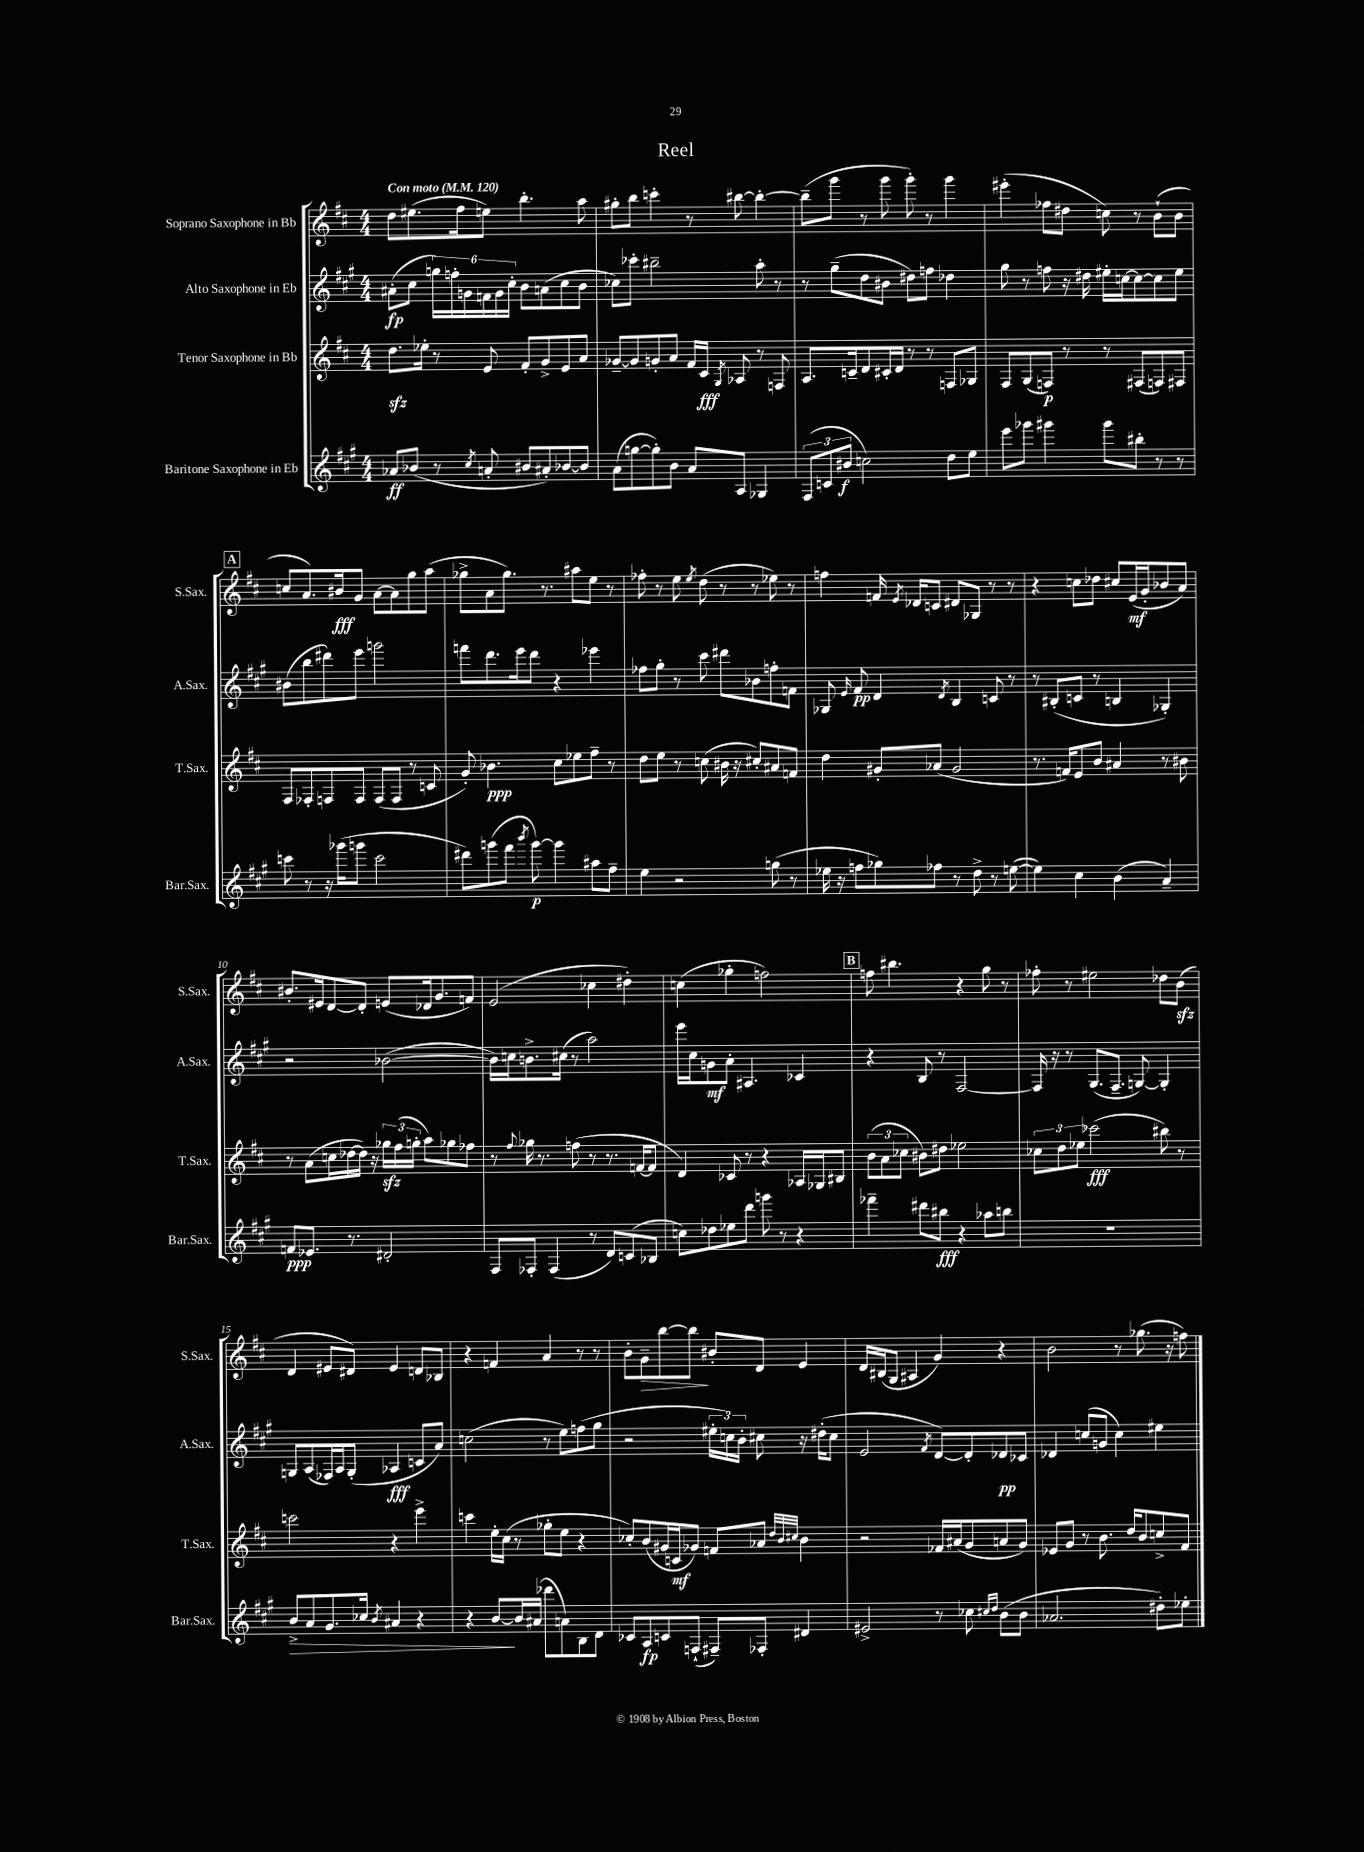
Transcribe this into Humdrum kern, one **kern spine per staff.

**kern	**kern	**kern	**kern
*staff4	*staff3	*staff2	*staff1
*clefG2	*clefG2	*clefG2	*clefG2
*k[f#c#g#]	*k[f#c#]	*k[f#c#g#]	*k[f#c#]
*M4/4	*M4/4	*M4/4	*M4/4
*MM120	*MM120	*MM120	*MM120
8a-	8.dd	(8a#'	8dd
(8b-	.	8cc#	(8.ee#
.	16ee-'	.	.
8r	8r	24gg)	.
.	.	24ff'	.
.	.	.	16ff#
.	.	24g	.
8qcc#	.	.	.
8a'	8e	24f	8ee)
.	.	24g	.
.	.	24cc#'	.
8b#	8f#'	8b	4.bb'
8a#')	8g^	(8a	.
[8b-	8e	8cc#	.
8b-]	8a	8b	8aa
=	=	=	=
(8a	[8g-~	8cc-)	8gg#'
[8gg	8g-]	8ccc-'	8bb
8gg'])	8g'	2bb#~	4ccc'
8b	8a	.	.
8a	16f#	.	8r
.	16c#	.	.
.	8qG	.	.
8A	8A-	.	[8bb#
4G-	8r	8aa'	4bb#'_
.	8F	8r	.
=	=	=	=
(12F#	8.A	8r	(8bb#~]
12c	.	.	.
.	.	(8gg#~	8ggg
12b#	.	.	.
.	16c~	.	.
2cc)	8d	8dd	8r
.	16c#'	8b#	8ggg
.	16d	.	.
.	8r	8dd#)	8ggg')
.	8r	8ff	8r
8dd	8F	4dd-	4ggg
8ee	8G-	.	.
=	=	=	=
8eee	8F#	8gg#	(4eee#'
8ggg-	(8G	8r	.
4ggg#	8F)	8ff	8ff-
.	8r	16r	8dd#
.	.	16dd#	.
8ggg#	8r	16ee#'	8cc)
.	.	[16cc	.
8bb#'	(8F#	8cc_	8r
8r	8F)	8cc]	(8b`
8r	8F#	8ee#	8b
=	=	=	=
8ccc	8F#	(8b#	8cc
8r	8F-'	8bb	8.a)
16r	8F	8ddd#)	.
(16ggg-	.	.	16b#
8ggg	8F	8eee	8g
2ccc	(8F	2ggg	[8a
.	8F	.	8a]
.	8r	.	8gg
.	8c	.	(8aa
=	=	=	=
8ddd#)	8g')	8fff	8gg-^
(8ggg	4.b-	8.ddd	8a
8fff#	.	.	8.gg-)
.	.	16eee	.
8qbbb	.	.	.
[8ggg)	.	8ddd	.
.	.	.	8.r
4ggg]	8cc#	4r	.
.	8ee-	.	8aa#
8aa#	8ff#~	4eee-	8ee
8ff#~	8r	.	8r
=	=	=	=
4ee	8dd	8ff-	8ff-'
.	8ee	8gg#'	8r
2r	8r	8r	8ee
.	.	.	8qee
.	(8cc	8ccc#	(8dd
.	16b#	8ddd#	8r
.	16r	.	.
.	8cc#')	8b-	8r
(8gg	8a#	8ff'	8ee-)
8r	8f	8f	8r
=	=	=	=
16ee-	4dd	8G-	4ff
16r	.	.	.
.	.	16qqe	.
8ff	.	8f#	.
8gg-)	8g#'	4d	16f
.	.	.	8qe
.	.	.	16d-
8ff-	(8a-	.	8c
.	.	8qd	.
8r	2g#	4B	8d#
8dd^	.	.	8G-
8r	.	8c	8r
([8ee	.	8r	8r
=	=	=	=
4ee])	8.r	8r	4r
.	.	(8B#'	.
.	16f)	.	.
4cc#	8e	8c	8cc
.	8b	8r	8dd-
(4b	4a#	4B	8cc#
.	.	.	(16e
.	.	.	16g'
4a~)	8r	4G-')	8b-
.	8b#	.	8a)
=	=	=	=
8f	8r	2r	8.b#'
8.e-	(8a	.	.
.	.	.	16e#
.	16cc	.	[8d
8.r	[16dd-	.	.
.	16dd-])	.	8d']
.	16r	.	.
2d#'	24gg-	([2b-	(8e
.	(24ff#	.	.
.	24gg'	.	.
.	8aa)	.	16d-
.	.	.	8.g
.	8gg-	.	.
.	8ff-	.	8f)
=	=	=	=
8F#	8r	16b-])	(2e
.	.	16cc	.
.	8qqff#	.	.
8F-'	16gg-	8.b^	.
.	8.r	.	.
(4F-	.	.	.
.	.	(16cc#	.
.	(8ff	8r	.
8r	8r	2aa)	4cc-
8d)	8.r	.	.
(8c	.	.	4dd#')
.	[16f	.	.
8B-	8f]	.	.
=	=	=	=
8cc)	4d)	16eee	(4cc
.	.	16cc#	.
8dd-	.	8g	.
8ee-	8c-	8a'	4gg-'
8ddd	8r	4.A#	.
8ggg	4r	.	2ff)
8r	.	.	.
4r	16A-	4c-	.
.	16G-	.	.
.	8B#	.	.
=	=	=	=
4fff-~	(12b	4r	8ff
.	12a	.	.
.	.	.	4.bb#
.	12cc-	.	.
8ddd#	8b#)	8B	.
8bb#	8dd#	8r	.
4r	2ee-	[2F#	4r
8aa-	.	.	8gg
8bb	.	.	8r
=	=	=	=
1r	12cc-	16F#]	8ff-'
.	.	16r	.
.	12dd	.	.
.	.	8r	8r
.	12ee-	.	.
.	(2ccc-	(8.G#	2ee#
.	.	8.F#~	.
.	.	[8G)	.
.	8bb#)	4G']	8dd-
.	8r	.	(8b
=	=	=	=
8b^	2ccc	8G	4d
8a	.	(8A	.
8.g#	.	16F-)	8e#
.	.	16A	.
.	.	(8G'	8d#)
16cc-	.	.	.
8qb	.	.	.
4a#	4r	4A-	4e#
4r	4eee^	8c	8d
.	.	8a)	8B-
=	=	=	=
4r	4ccc	(2cc	4r
[8b	16ee'	.	4f
.	(16cc#	.	.
16b]	8r	.	.
(16a#	.	.	.
8ddd-	8gg-'	8r	4a
8a)	8ee	8ee)	.
8B	4r	(8ff	8r
8d	.	8gg#	8r
=	=	=	=
8c-	8cc-')	2r	8b'
8A	(8b	.	8g~
8c	16g#	.	[8bb
.	16c	.	.
(8F`	8g-)	.	8bb]
8F#~)	8f	24ee#'	8b#'
.	.	24cc)	.
.	.	24b'	.
8F-'	8a-	8cc#	8d
.	32qqdd	.	.
.	32qqb	.	.
.	32qqcc#	.	.
4d#	4b	16r	4e
.	.	(16dd#'	.
.	.	8cc#	.
=	=	=	=
2e#^	2r	2e	16d
.	.	.	(16B#
.	.	.	8G
.	.	.	4A#
.	.	8qf#	.
8r	16f-	[8d)	4g)
.	(16a#	.	.
8cc-	8g	8d']	.
16qqcc#	.	.	.
16qqdd	.	.	.
(8b	8a	8d-	4r
8b	8g)	8c-	.
=	=	=	=
2.a-	8e-	4d-	2b
.	8g	.	.
.	8r	(8cc	.
.	8.b	8g	.
.	.	4cc)	8r
.	16dd	.	.
.	8b	.	(8.gg-
8dd#')	8cc^	4ee#	.
.	.	.	16r
8ee-'	8f#	.	8ff)
==	==	==	==
*-	*-	*-	*-
